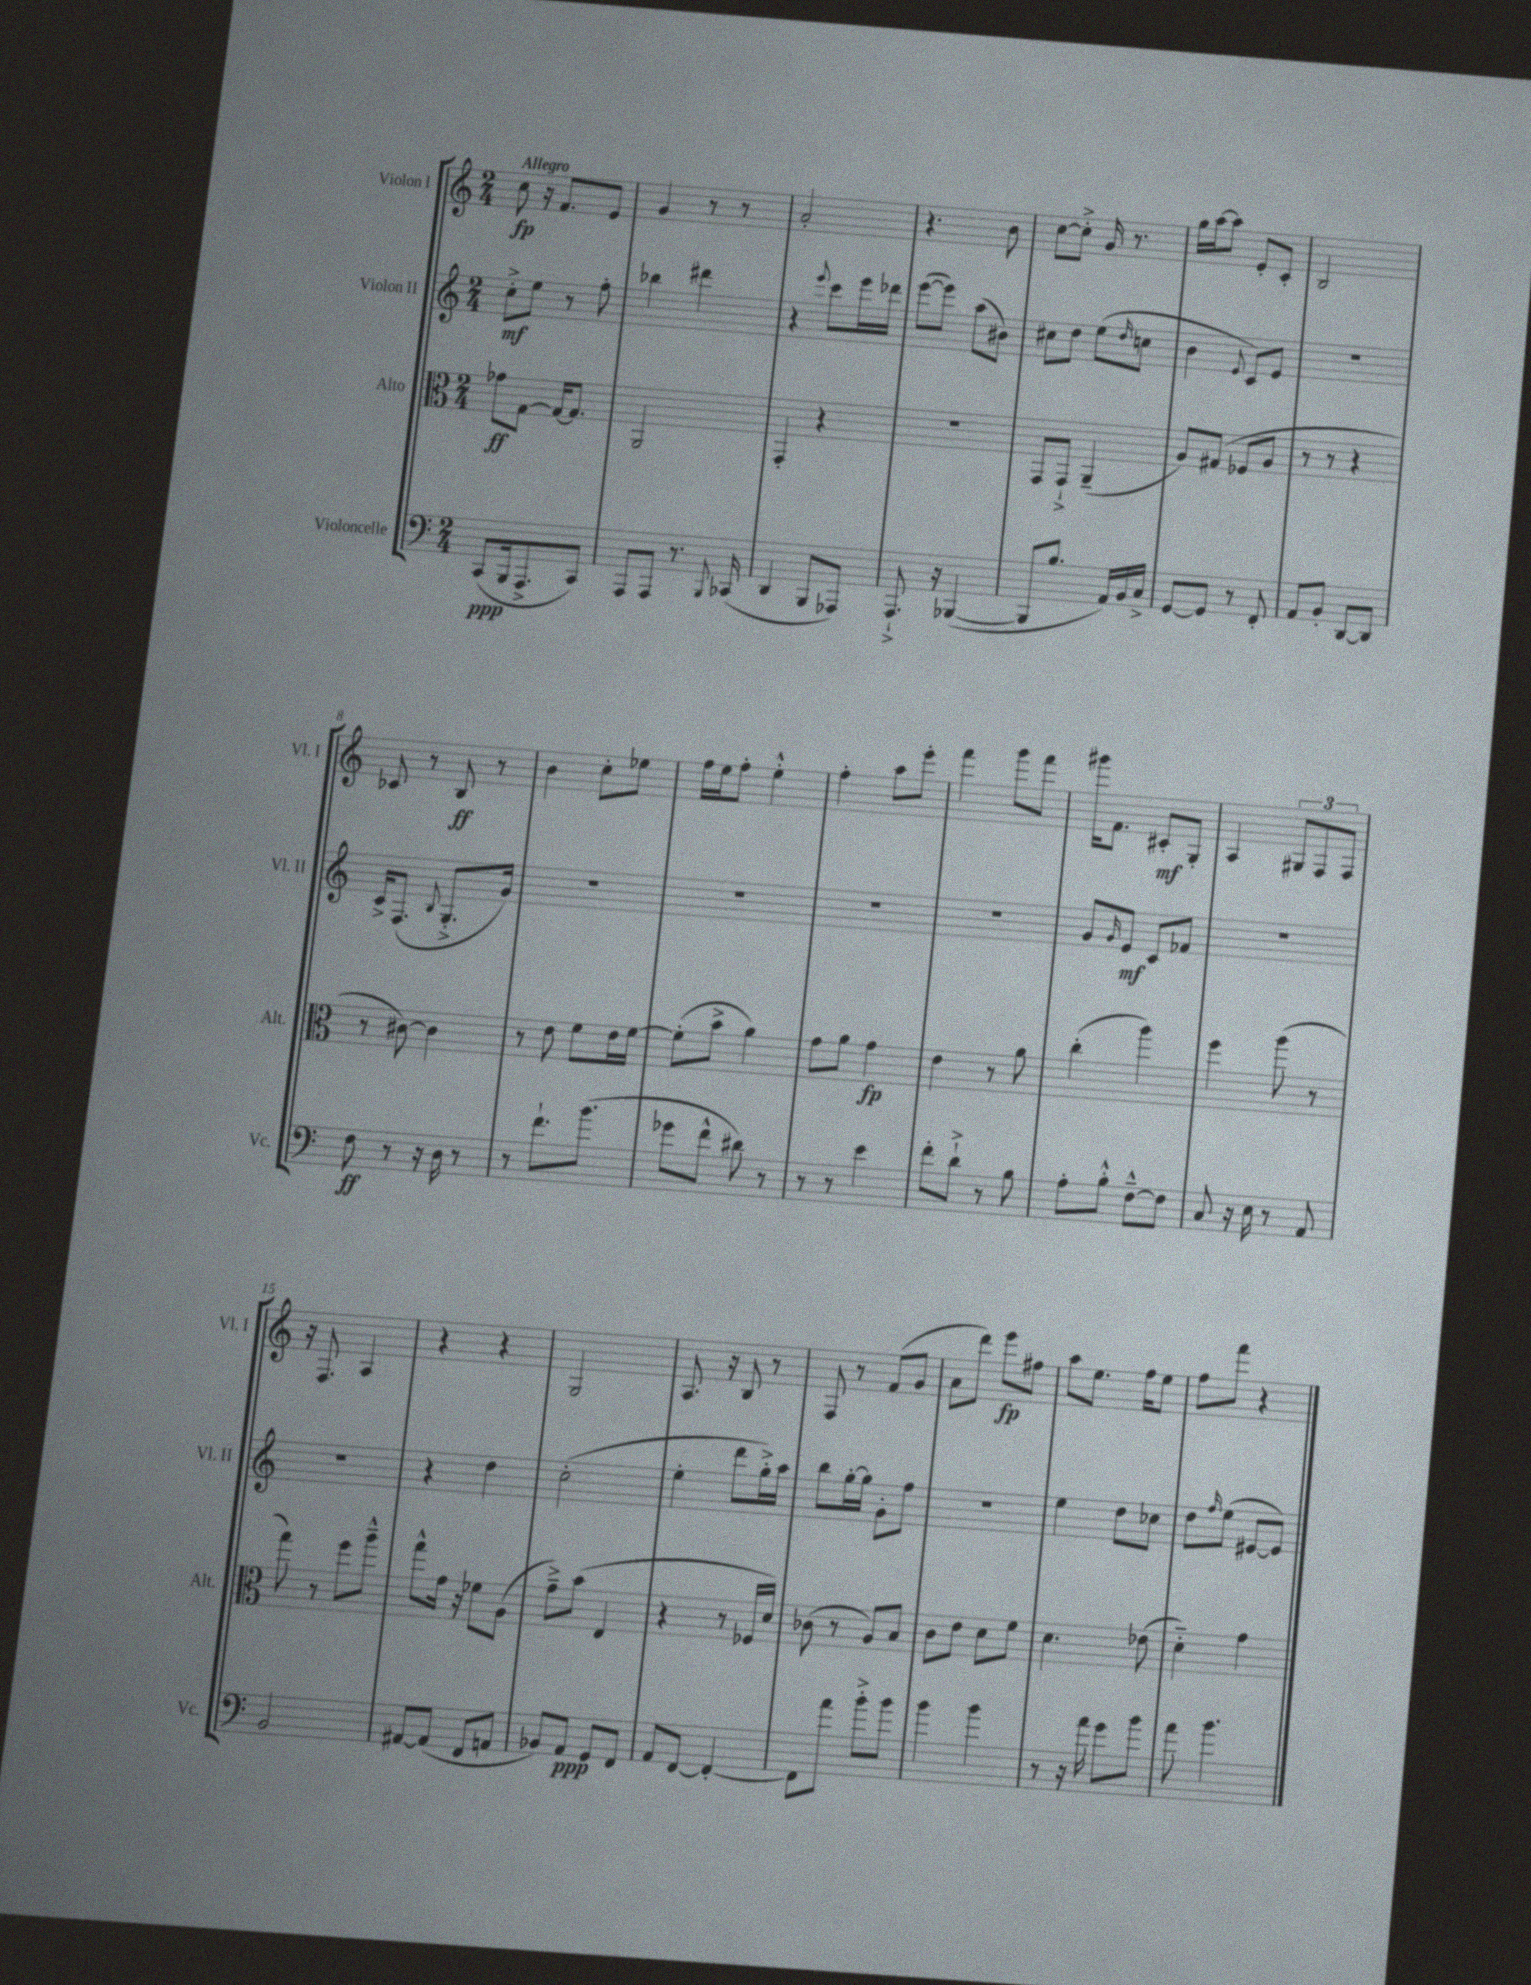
<<
\new StaffGroup <<
\new Staff = "s0" \with { instrumentName = "Violon I" shortInstrumentName = "Vl. I" } {
    \clef treble \key c \major \numericTimeSignature \time 2/4 \tempo "Allegro"
    c''8\fp r16 f'8. e'8 |
    g'4 r8 r8 |
    a'2-. |
    r4. b'8 |
    c''8~ c''8-.-> g'16 r8. |
    g''16 a''16~ a''8 e'8-. c'8-. |
    b2 |
    ces'8 r8 b8\ff r8 |
    b'4 c''8-. ees''8 |
    f''16 e''16 f''8-. e''4-.-^ |
    f''4-. a''8 e'''8-. |
    f'''4 g'''8 f'''8 |
    gis'''16 f'8. cis'8-.\mf g8-. |
    a4 \tuplet 3/2 { gis8 f8 f8 } |
    r16 f8. a4 |
    r4 r4 |
    g2 |
    a8. r16 b8 r8 |
    f8 r8 f'8( g'8 |
    a'8 d'''8) e'''8\fp fis''8 |
    a''8 e''8. f''16 e''8 |
    f''8 f'''8 r4 \bar "|." |
}
\new Staff = "s1" \with { instrumentName = "Violon II" shortInstrumentName = "Vl. II" } {
    \clef treble \key c \major \numericTimeSignature \time 2/4
    c''8-.->\mf e''8 r8 f''8-. |
    bes''4 dis'''4 |
    r4 \appoggiatura { e'''8 } c'''8 e'''16 des'''16 |
    e'''8~( e'''8) a''8( bis'8) |
    cis''8 d''8 e''8( \grace { d''16 } c''8 |
    b'4 \appoggiatura { e'8 } c'8) e'8 |
    R2 |
    c'16-> f8.( \appoggiatura { b8 } g8.-.-> g'16) |
    R2 |
    R2 |
    R2 |
    R2 |
    g'8 \grace { g'16 } e'8\mf c'8 fes'8 |
    R2 |
    R2 |
    r4 d''4 |
    c''2-.( |
    e''4-. d'''8 g''16-.->) a''16 |
    b''8 g''16~-. g''16 g'8-. f''8 |
    r2 |
    e''4 d''8 ces''8 |
    d''8 \grace { f''16 } e''8( eis'8~ eis'8) \bar "|." |
}
\new Staff = "s2" \with { instrumentName = "Alto" shortInstrumentName = "Alt." } {
    \clef alto \key c \major \numericTimeSignature \time 2/4
    ges'8\ff g8~ g16~ g8. |
    a,2 |
    g,4-. r4 |
    R2 |
    g,8 g,8-!-> a,4--( |
    a8) gis8( fes8 a8 |
    r8 r8 r4 |
    r8 cis'8~) cis'4 |
    r8 e'8 f'8 e'16 f'16~ |
    f'8-.( b'8-> a'4) |
    g'8 a'8 g'4\fp |
    e'4 r8 a'8 |
    c''4-.( a''4) |
    f''4 a''8( r8 |
    g''8) r8 f''8 a''8---^ |
    g''8-^ g'16 r16 fes'8 a8( |
    g'8--->) b'8( e4 |
    r4 r8 fes16 d'16) |
    ces'8( r8 a8) b8 |
    c'8 e'8 d'8 f'8 |
    d'4. ees'8( |
    d'4-_) g'4 \bar "|." |
}
\new Staff = "s3" \with { instrumentName = "Violoncelle" shortInstrumentName = "Vc." } {
    \clef bass \key c \major \numericTimeSignature \time 2/4
    c,8\ppp( b,,16 a,,8.-> c,8) |
    a,,8 a,,8 r8. \appoggiatura { b,,8 } ces,16( |
    d,4 b,,8 aes,,8) |
    a,,8.-!-> r16 bes,,4~( |
    bes,,8 b8. a,16) b,16 c16-> |
    g,8~ g,8 r8 f,8-. |
    a,8 b,8-. d,8~ d,8 |
    f8\ff r8 r16 d16 r8 |
    r8 f'8.-! b'8.( |
    ges'8 f'8-^ dis'8) r8 |
    r8 r8 e'4 |
    f'8-. d'8-!-> r8 b8 |
    a8-. b8-.-^ f8~---^ f8 |
    c8 r16 e16 r8 a,8 |
    b,2 |
    ais,8~ ais,8( f,8 a,8 |
    bes,8) a,8\ppp g,8 f,8 |
    a,8 f,8~ f,4~-. |
    f,8 a'8 b'8-.-> b'8 |
    b'4 b'4 |
    r8 r16 a'16 g'8 b'8 |
    a'8 b'4. \bar "|." |
}
>>
>>
